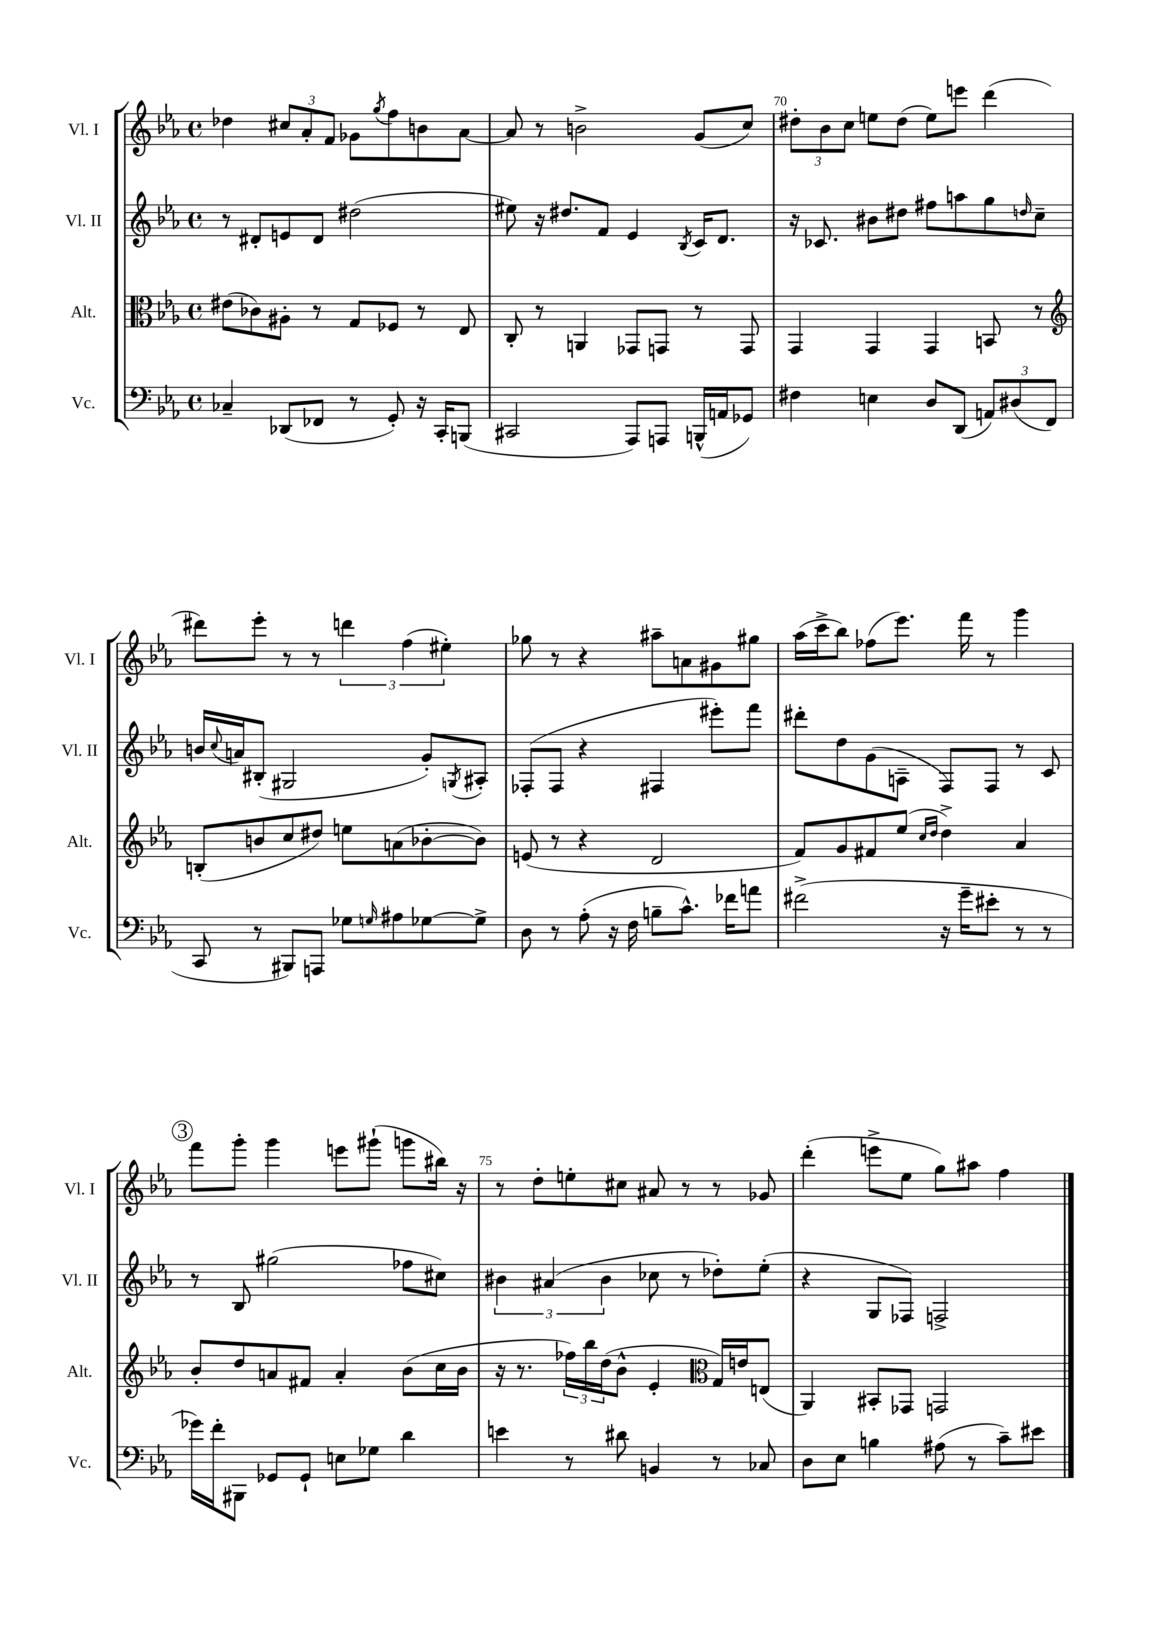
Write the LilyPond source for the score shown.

<<
\new StaffGroup <<
\new Staff = "s0" \with { instrumentName = "Vl. I" shortInstrumentName = "Vl. I" } {
    \clef treble \key ees \major \defaultTimeSignature \time 4/4
    des''4 \tuplet 3/2 { cis''8 aes'8-. f'8 } ges'8 \acciaccatura { g''8 } f''8 b'8 aes'8~ |
    aes'8 r8 b'2-> g'8( c''8) |
    \tuplet 3/2 { dis''8-. bes'8 c''8 } e''8 dis''8( e''8) e'''8 d'''4( |
    dis'''8) ees'''8-. r8 r8 \tuplet 3/2 { d'''4 f''4( eis''4-.) } |
    ges''8 r8 r4 ais''8-- a'8 gis'8 gis''8 |
    aes''16( c'''16-> bes''8) fes''8( ees'''8.) f'''16 r8 g'''4 |
    \mark \markup { \circle "3" } f'''8 g'''8-. g'''4 e'''8 gis'''8-!( g'''8 bis''16) r16 |
    r8 d''8-. e''8-. cis''8 ais'8 r8 r8 ges'8 |
    d'''4-.( e'''8-> ees''8 g''8) ais''8 f''4 \bar "|." |
}
\new Staff = "s1" \with { instrumentName = "Vl. II" shortInstrumentName = "Vl. II" } {
    \clef treble \key ees \major \defaultTimeSignature \time 4/4
    r8 dis'8-. e'8 dis'8 dis''2( |
    eis''8) r16 dis''8. f'8 ees'4 \acciaccatura { bes8 } c'16 d'8. |
    r16 ces'8. bis'8 dis''8 fis''8 a''8 g''8 \grace { d''16 } c''8-- |
    b'16 \appoggiatura { c''8 } a'16 bis8-.( gis2 g'8-.) \acciaccatura { g8 } ais8-. |
    fes8-.( fes8 r4 fis4 eis'''8-.) f'''8 |
    dis'''8-. d''8 g'8( a8-- f8) f8 r8 c'8 |
    \mark \markup { \circle "3" } r8 bes8 gis''2( fes''8 cis''8) |
    \tuplet 3/2 { bis'4 ais'4( bis'4 } ces''8 r8 des''8-.) ees''8-.( |
    r4 g8 fes8) f2-> \bar "|." |
}
\new Staff = "s2" \with { instrumentName = "Alt." shortInstrumentName = "Alt." } {
    \clef alto \key ees \major \defaultTimeSignature \time 4/4
    eis'8( ces'8) ais8-. r8 g8 fes8 r8 ees8 |
    c8-. r8 a,4 ges,8 g,8 r8 g,8 |
    g,4 g,4 g,4 b,8 r8 |
    \clef treble b8-.( b'8 c''8 dis''8) e''8 a'8( bes'8~-. bes'8) |
    e'8( r8 r4 d'2 |
    f'8) g'8 fis'8 ees''8( \grace { c''16 d''16 } d''4->) aes'4 |
    \mark \markup { \circle "3" } bes'8-. d''8 a'8 fis'8 a'4-. bes'8( c''16 bes'16 |
    r16 r8. \tuplet 3/2 { fes''16) bes''16 d''16( } bes'8-^ ees'4-. \clef alto g16) e'16 e8( |
    aes,4) bis,8-. ges,8 g,2 \bar "|." |
}
\new Staff = "s3" \with { instrumentName = "Vc." shortInstrumentName = "Vc." } {
    \clef bass \key ees \major \defaultTimeSignature \time 4/4
    ces4-- des,8( fes,8 r8 g,8-.) r16 c,16-. b,,8( |
    cis,2 aes,,8) a,,8 b,,16-^( a,16 ges,8) |
    fis4 e4 d8 d,8( \tuplet 3/2 { a,8) dis8( f,8 } |
    c,8 r8 bis,,8) a,,8 ges8 \grace { g16 } ais8 ges8~ ges8-> |
    d8 r8 aes8-.( r16 f16 b8-- c'8.-^) fes'16 a'8 |
    fis'2->( r16 g'16-- eis'8-. r8 r8 |
    \mark \markup { \circle "3" } ges'16) f'16-. bis,,8 ges,8 ges,8-! e8 ges8 d'4 |
    e'4 r8 dis'8 b,4 r8 ces8 |
    d8 ees8 b4 ais8( r8 c'8--) eis'8 \bar "|." |
}
>>
>>
\layout { \context { \Score currentBarNumber = #68 \override BarNumber.break-visibility = ##(#f #t #t) barNumberVisibility = #(every-nth-bar-number-visible 5) } }
